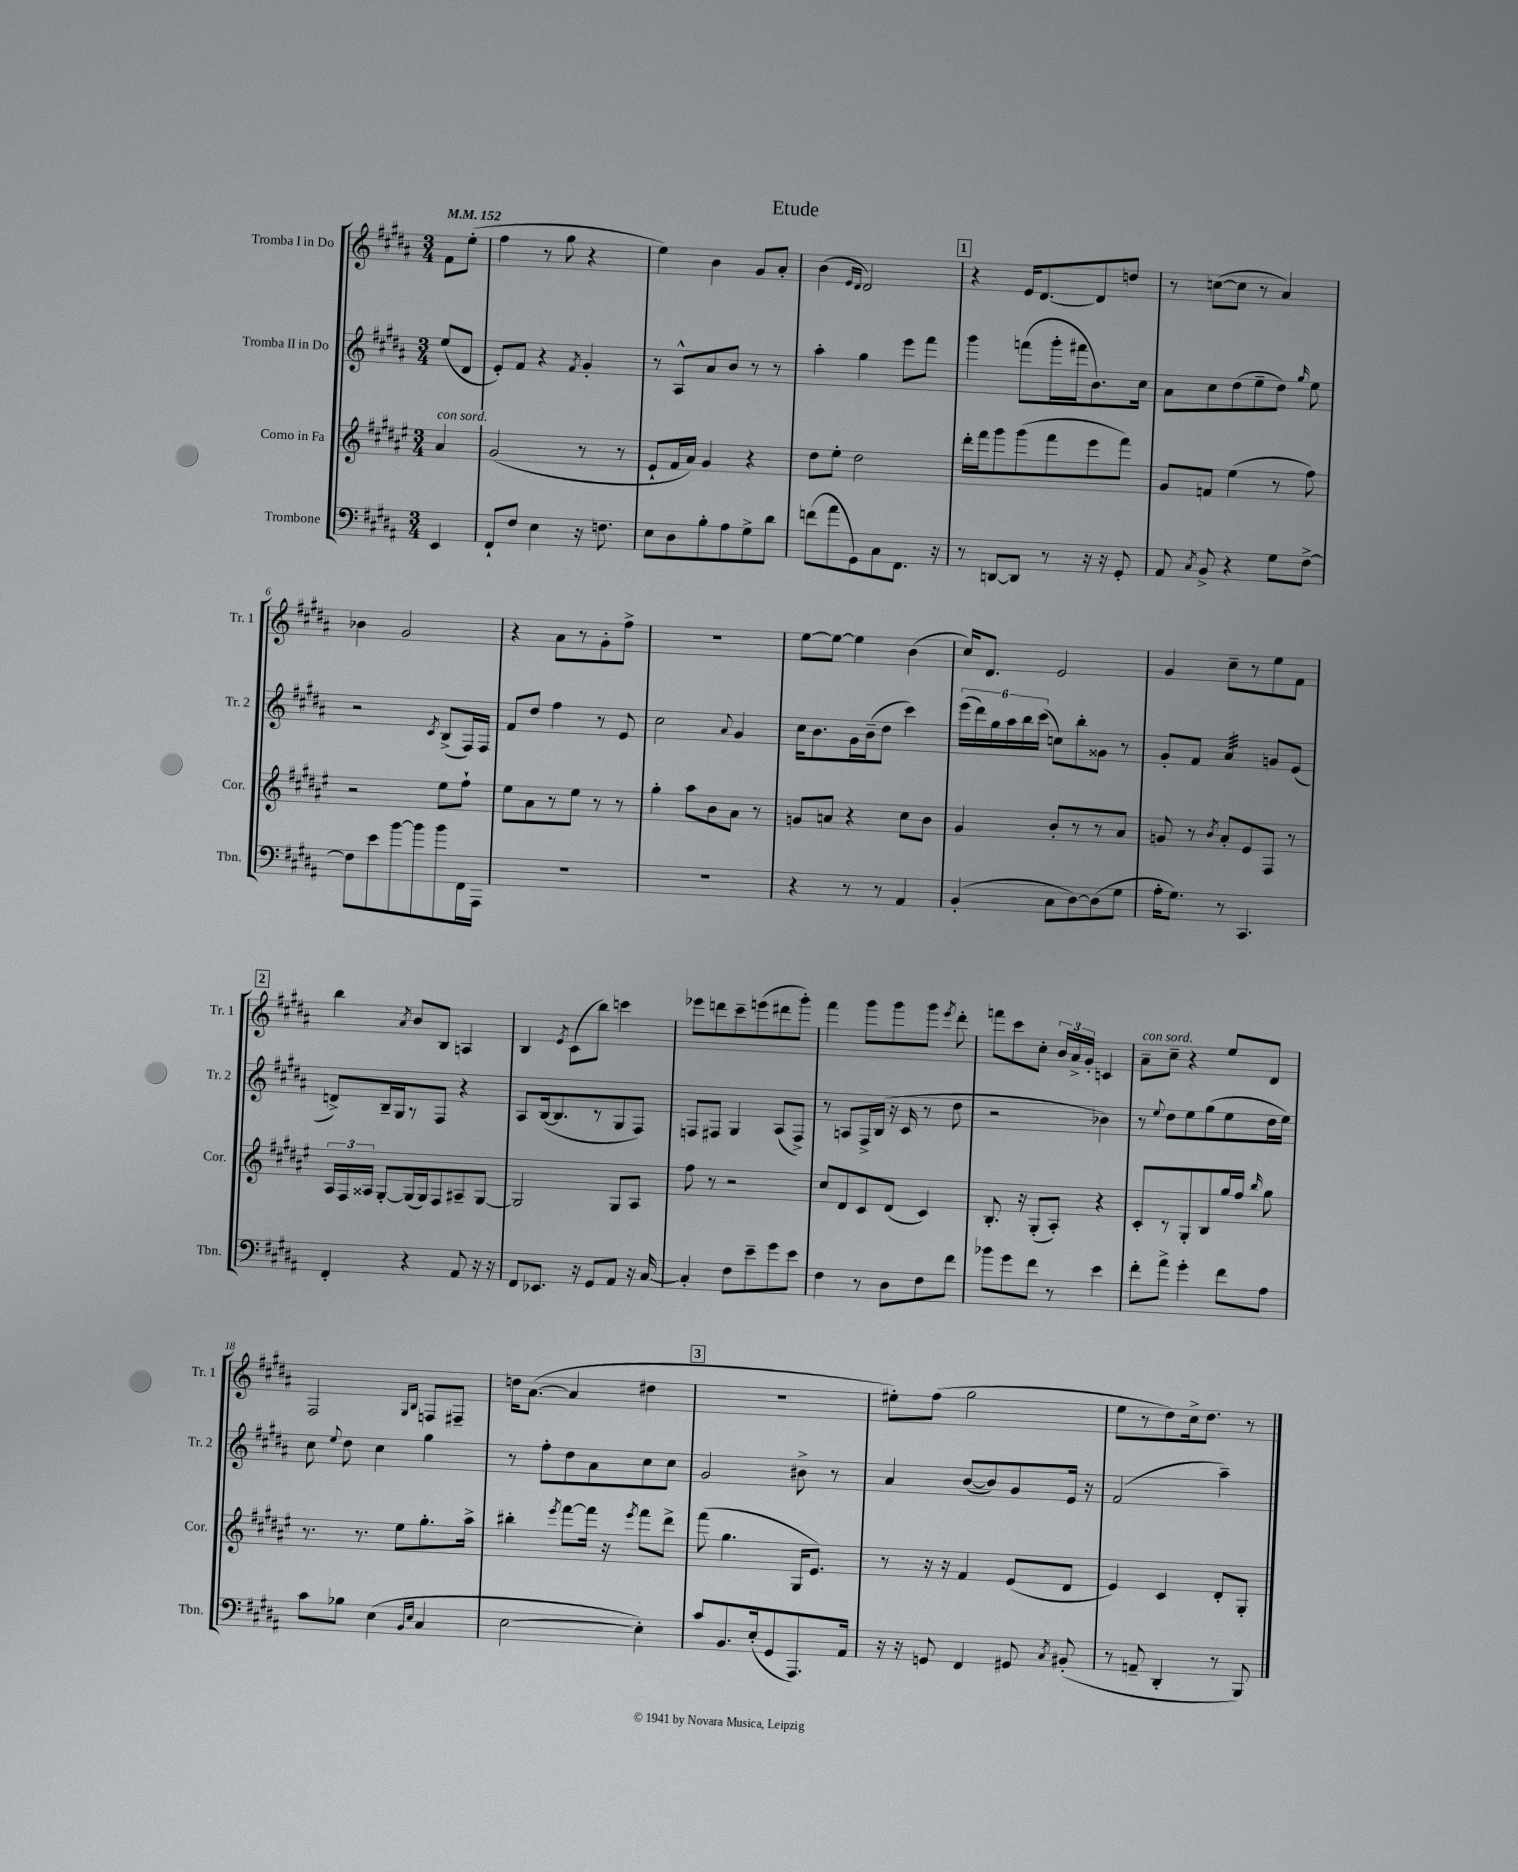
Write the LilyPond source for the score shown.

\header { title = "Etude" }
<<
\new StaffGroup <<
\new Staff = "s0" \with { instrumentName = "Tromba I in Do" shortInstrumentName = "Tr. 1" } {
    \clef treble \key b \major \numericTimeSignature \time 3/4 \partial 4 \tempo 4 = 152
    \autoBeamOff fis'8[ e''8]-.( |
    fis''4 r8 gis''8 r4 |
    e''4) b'4 gis'8[ ais'8]-. |
    b'4( \grace { e'16[ dis'16] } dis'2) |
    \mark \markup { \box "1" } r4 e'16[ dis'8.~ dis'8 d''8] |
    r8 c''8[~( c''8] r8 ais'4) |
    bes'4 gis'2 |
    r4 ais'8[ r8 gis'8-. fis''8]-> |
    R2. |
    e''8[~ e''8]~ e''4 b'4( |
    cis''16[) dis'8.] e'2 |
    gis'4 cis''8[-- r8 e''8 fis'8] |
    \mark \markup { \box "2" } b''4 \acciaccatura { ais'8 } b'8[ b8] a4 |
    b4 \acciaccatura { e'8 } cis'8[( b''8]) c'''4 |
    ees'''8[ d'''8 cis'''8-- e'''8( dis'''8 gis'''8]-.) |
    fis'''4 gis'''8[ gis'''8 gis'''8] \acciaccatura { e'''8 } dis'''8-. |
    f'''8[ cis'''8 cis''8]-. \tuplet 3/2 { b'16[ ais'16-> gis'16]-. } c'4 |
    ais'8[--^\markup { \italic "con sord." } cis''8]-- r4 e''8[ dis'8] |
    fis2 \grace { gis16[ b16] } f8[ fis8]-- |
    d''16[ ais'8.]~( ais'4 dis''4 |
    \mark \markup { \box "3" } R2. |
    eis''8[-.) fis''8]( gis''2 |
    e''8[ r8 dis''8) cis''16-> dis''8.] r8 \bar "|." |
}
\new Staff = "s1" \with { instrumentName = "Tromba II in Do" shortInstrumentName = "Tr. 2" } {
    \clef treble \key b \major \numericTimeSignature \time 3/4 \partial 4
    \autoBeamOff e''8[( dis'8] |
    e'8[-.) fis'8] r4 \acciaccatura { fis'8 } gis'4-. |
    r8 ais8[-^ ais'8 b'8] r8 r8 |
    ais''4-. gis''4 e'''8[ fis'''8] |
    \mark \markup { \box "1" } gis'''4 f'''8[( gis'''16-. fis'''16 b'8.) cis''16] |
    ais'8[ cis''8 dis''8( e''8-- dis''8]) \grace { gis''16 } e''8 |
    r2 \acciaccatura { cis'8 } b8[->( fis16) fis16] |
    fis'8[ dis''8] fis''4 r8 e'8 |
    cis''2 \appoggiatura { ais'8 } gis'4 |
    cis''16[ b'8. gis'16 b'16--( dis''8] cis'''4) |
    \tuplet 6/4 { e'''16[( dis'''16) gis''16 ais''16 b''16 cis'''16]( } c''8[) b''8-. gisis'8] r8 |
    gis'8[-. fis'8] ais'4:32 g'8[ e'8]( |
    \mark \markup { \box "2" } d'8[->) b16-- gis16 r8 fis8] r4 |
    ais8[ b16~( b8. r8 gis8 fis8]) |
    f8[ fis8] gis4 ais8[( fis8]->) |
    r8 a8[ fis16-> b16]( r16 cis'16 r8 dis''8 |
    r2 bes'4) |
    r8 \appoggiatura { e''8 } dis''8[ e''8 gis''8( e''8 dis''16 e''16]) |
    cis''8 \appoggiatura { e''8 } dis''8 cis''4 gis''4 |
    r8 fis''8[-. dis''8 ais'8 cis''8 cis''8] |
    \mark \markup { \box "3" } gis'2 bis'8-> r8 |
    ais'4 b'8[~( b'8) gis'8 e'16] r16 |
    fis'2( ais''4--) \bar "|." |
}
\new Staff = "s2" \with { instrumentName = "Corno in Fa" shortInstrumentName = "Cor." } {
    \clef treble \key fis \major \numericTimeSignature \time 3/4 \partial 4
    \autoBeamOff ais'4^\markup { \italic "con sord." } |
    gis'2( r8 r8 |
    eis'8[-! fis'16 ais'16]) gis'4 r4 |
    dis''8[ eis''8]-. dis''2 |
    \mark \markup { \box "1" } dis'''16[-. fis'''16 gis'''8 gis'''8( fis'''8 eis'''8 fis'''8]) |
    gis'8[ f'8] eis''4( r8 fis''8) |
    r2 eis''8[ fis''8]-! |
    eis''8[ ais'8 r8 eis''8] r8 r8 |
    gis''4-. ais''8[ b'8 ais'8] r8 |
    g'8[ a'8] r4 cis''8[ b'8] |
    gis'4 b'8[-. r8 r8 ais'8] |
    g'8 r8 \acciaccatura { b'8 } ais'8[-. eis'8 fis8] r8 |
    \mark \markup { \box "2" } \tuplet 3/2 { ais16[ fis16 aisis16] } gis8[~-. gis16( gis16) fis8 ais8-- gis8]~ |
    gis2 gis8[ ais8] |
    fis''8 r8 r2 |
    cis''8[ dis'8 cis'8 dis'8]( cis'4) |
    b8.-. r16 gis8[-.( ais8]-.) r4 |
    cis'8[-. r8 gis8-. b8 gis''16 fis''16] \grace { b''16 } gis''8 |
    r8. r8. eis''8[ gis''8.-. ais''16]-> |
    bis''4-. \acciaccatura { eis'''8 } fis'''8[~ fis'''16] r16 \acciaccatura { eis'''8 } fis'''8[ dis'''8]-> |
    \mark \markup { \box "3" } fis'''8( gis''4. gis16[ eis'8.]) |
    r8 r16 r16 fis'4 eis'8[( dis'8] |
    eis'4) cis'4 dis'8[-. gis8]-. \bar "|." |
}
\new Staff = "s3" \with { instrumentName = "Trombone" shortInstrumentName = "Tbn." } {
    \clef bass \key b \major \numericTimeSignature \time 3/4 \partial 4
    \autoBeamOff e,4 |
    fis,8[-! fis8] e4 r16 f8. |
    e8[ dis8 b8-. ais8 gis8-> dis'8] |
    f'8[( ais'8 gis,8) cis8 fis,8.] r16 |
    \mark \markup { \box "1" } r8 d,8[~ d,8] r8 r16 r16 gis,8-. |
    ais,8 \acciaccatura { cis8 } b,8-> r4 gis8[ fis8]~-> |
    fis8[ e'8 b'8~ b'8 b'8 fis,16 ais,,16] |
    R2. |
    R2. |
    r4 r8 r8 ais,4 |
    b,4-.( cis8[ dis8~) dis8( gis8] |
    ais16[-. gis8.]) r8 cis,4. |
    \mark \markup { \box "2" } fis,4-. r4 ais,8 r16 r16 |
    fis,8[ ees,8.] r16 gis,8[ ais,8] r16 cis16~ |
    cis4-. fis8[ e'8-- gis'8 e'8] |
    fis4 r8 dis8[ fis8 fis'8] |
    bes'8[ gis'8 fis'8] r8 e'4 |
    fis'8[-. ais'8]-> gis'4-. fis'8[ ais8] |
    cis'8[ bes8] e4( \grace { b,16[ e16] } cis4 |
    e2~ e4-.) |
    \mark \markup { \box "3" } cis'8[ b,8. e16-.( gis,8 ais,,8.) ais,16] |
    r16 r16 g,8 fis,4 gis,8 \acciaccatura { cis8 } bis,8-.( |
    r8 a,8-- dis,4-. r8 b,,8) \bar "|." |
}
>>
>>
